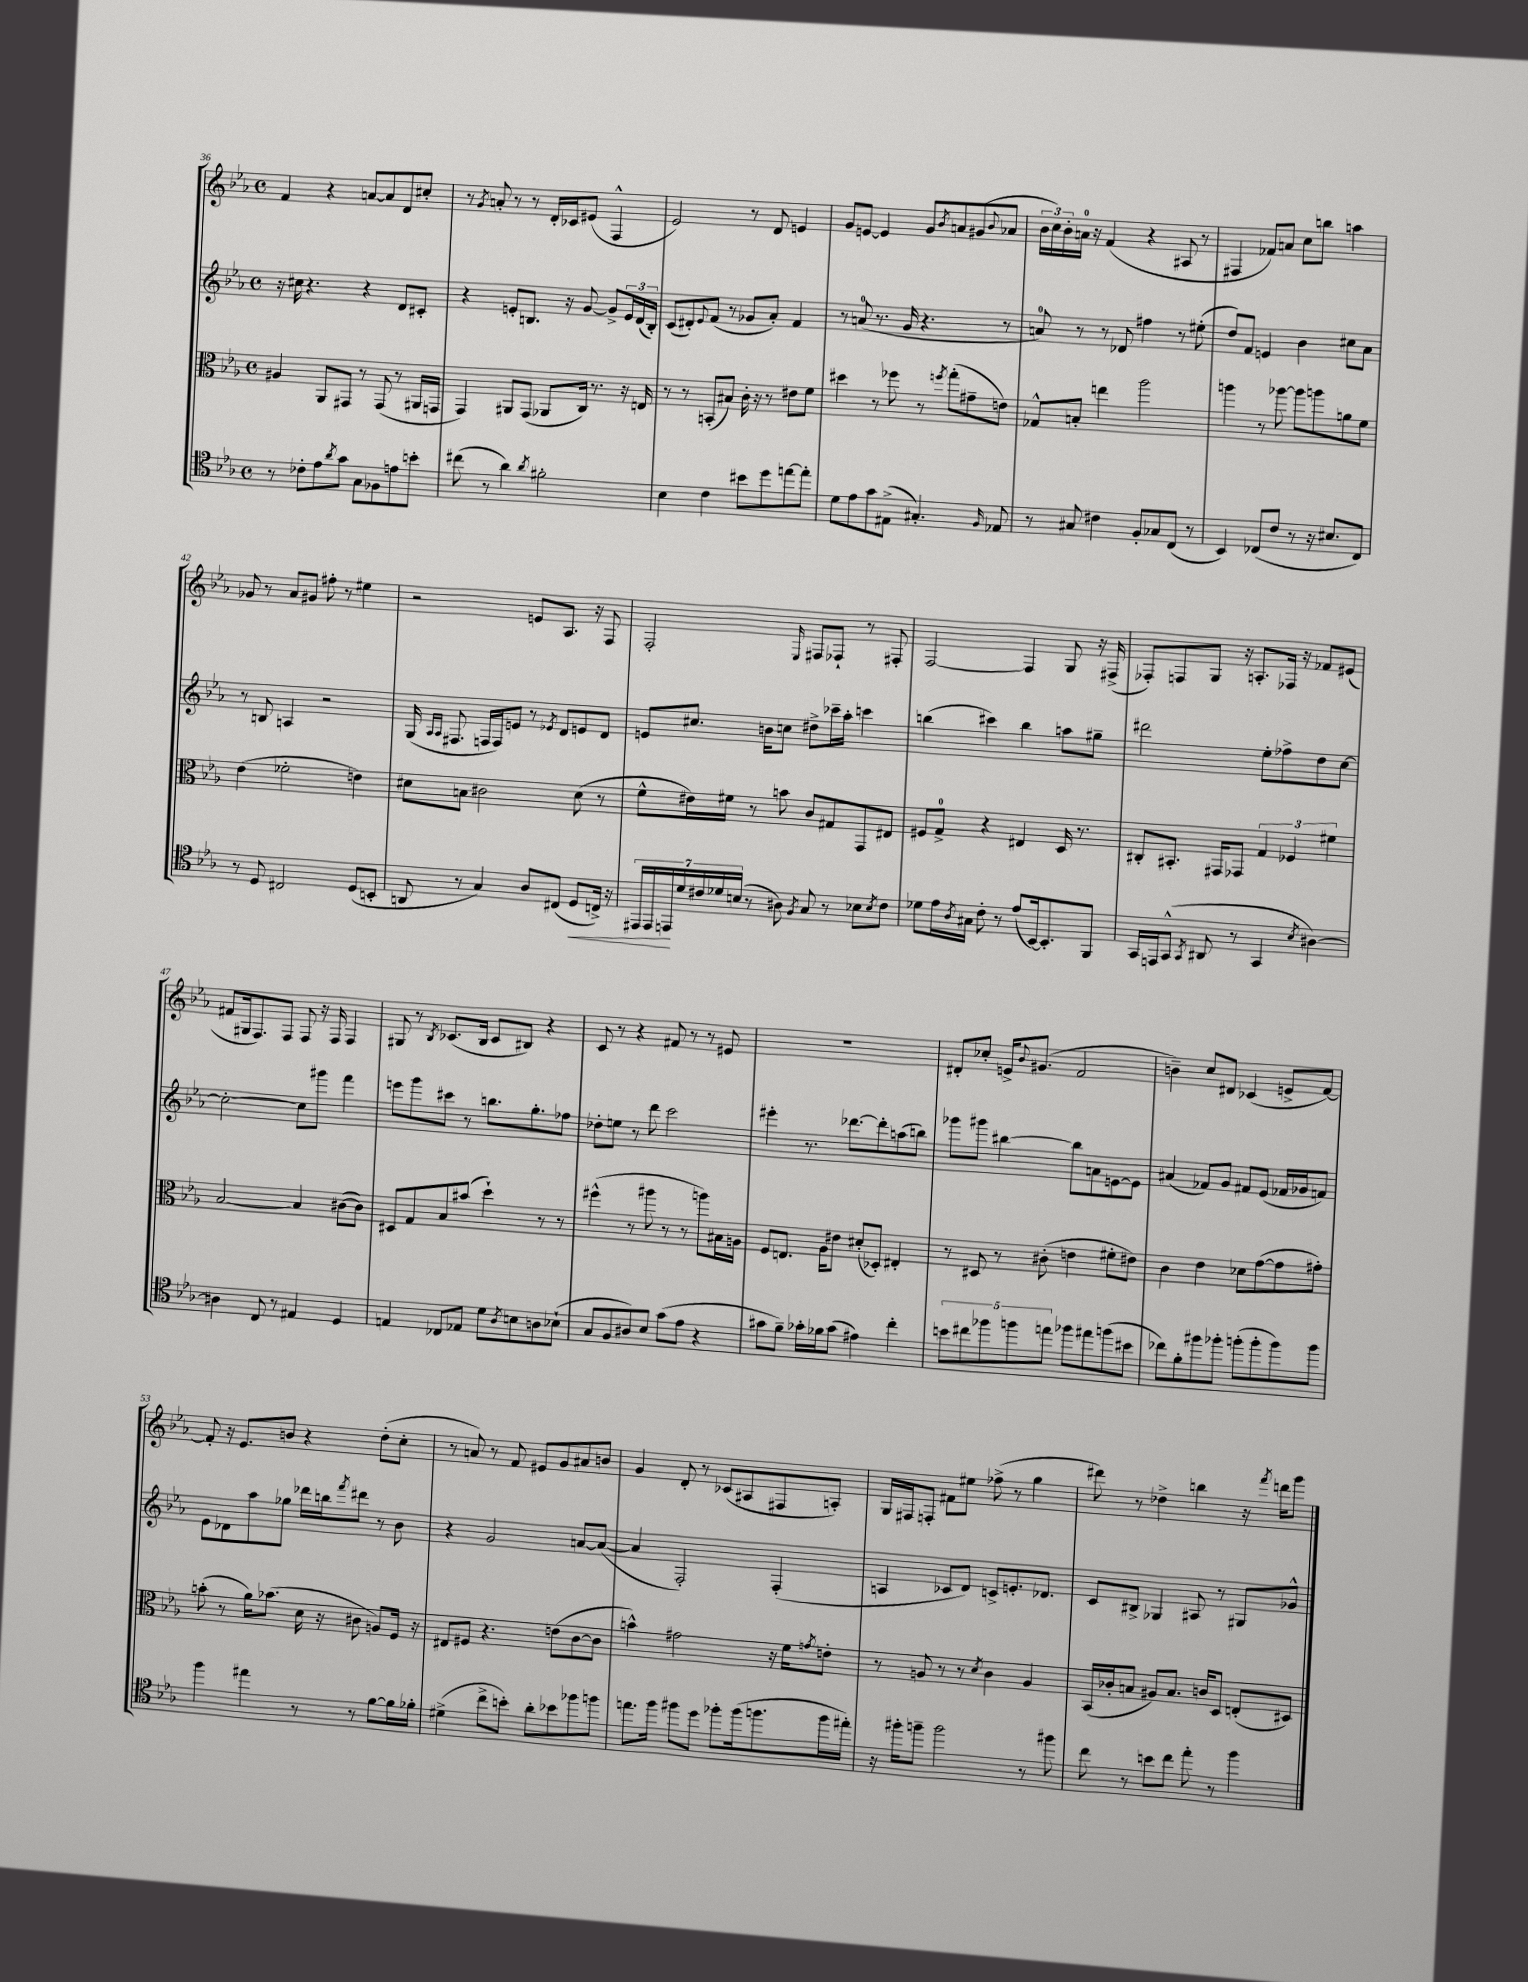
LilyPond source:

<<
\new StaffGroup <<
\new Staff = "s0" {
    \clef treble \key ees \major \defaultTimeSignature \time 4/4
    f'4 r4 a'8~ a'8 d'8 cis''8-. |
    r8 \acciaccatura { g'8 } a'8-. r8 r8 d'16-. ces'16 eis'8( f4-^ |
    ees'2) r8 d'8 e'4 |
    g'8 e'8~ e'4 g'8 \acciaccatura { bes'8 } a'8 gis'8( \appoggiatura { bes'8 } aes'8 |
    \tuplet 3/2 { bes'16 c''16) bes'16-. } a'16-0 r16 f'4( r4 ais8 r8 |
    fis4 fes'8) a'8 c''8 b''8 a''4 |
    ges'8 r8 aes'8 gis'8 fis''8-. r8 eis''4 |
    r2 e'8 aes8. r16 f8 |
    f2-. \grace { ees16 } fis8 fes8-! r8 fis8-. |
    f2~ f4 g8 r16 fis16->( |
    fes8-.) f8 g8 r16 a8.-. fes16 r16 fes'8 eis'8( |
    fis'8 gis16 f8.) f8 f8 r16 f16 f4 |
    gis8 r8 \acciaccatura { bes8 } ces'8.( bes16 ces'8 bis8) r4 |
    c'8 r8 r4 fis'8 r8 r8 eis'8 |
    R1 |
    dis'8-. ces''8-. e'16-> \appoggiatura { bes'8 } gis'8.( f'2 |
    b'4--) c''8 dis'8 ces'4( e'8-> f'8~) |
    f'8-. r16 ees'8. b'8 r4 d''8-.( c''8-. |
    r8 a'8) r8 f'8 eis'8 g'8 ais'8 b'8 |
    g'4 d'8-. r8 ces'8( ais8 fis8 a8-.) |
    g16 fis16 f8-. fis'8 eis''8 fes''8->( r8 g''4 |
    dis'''8) r8 des''4-> b''4 r16 \acciaccatura { f'''8 } d'''16 g'''8 \bar "|." |
}
\new Staff = "s1" {
    \clef treble \key ees \major \defaultTimeSignature \time 4/4
    r16 cis''16 r4. r4 d'8 cis'8-. |
    r4 e'8-. b8. r16 g'8~ g'8-> \tuplet 3/2 { e'16 d'16( b16-.) } |
    c'8( dis'8-.) \appoggiatura { ees'8 } f'8( r8 ges'8 aes'8-.) f'4 |
    r8 a'8-0( r8. g'16 r4. r8 |
    a'8-0) r8 r8 des'8 fis''4 r8 eis''8-.( |
    d''8) f'8 e'4 bes'4 cis''8 aes'8 |
    r8 b8 a4 r2 |
    g16( \grace { aes16 aes16 } fis8. f16 f16) e'8 r8 \acciaccatura { ees'8 } d'8 e'8 d'8 |
    e'8 cis''8. b'16 c''8 dis''8-> ces'''16-- aes''16-. c'''4 |
    b''4( cis'''4) b''4 a''8 gis''8-- |
    dis'''2 ees''8-. fes''8-> d''8 c''8~ |
    c''2~-. c''8 gis'''8 f'''4 |
    e'''8 g'''8 cis'''8 r8 b''8. g''8.-. fes''8 |
    des''8-. e''8 r8 d'''8 c'''2 |
    eis'''4-. r8. des'''8.~ des'''8-. a''8( b''8) |
    ges'''8 gis'''8 bis''4~ bis''8 a'8 e'8~ e'8 |
    ais'4( fes'8) g'8 fis'8 ees'8( fes'16 ges'16 f'8) |
    ees'8 des'8 aes''8 ges''8 des'''16 b''16 \acciaccatura { f'''8 } dis'''8 r8 bes'8 |
    r4 g'2 a'8~ a'8~( |
    a'4 f2-.) f4-.( |
    a4 ces'8 d'8) c'8-> e'8.-. des'8. |
    c'8 bis8-> ges4 ais8 r8 gis8 ges'8-^ \bar "|." |
}
\new Staff = "s2" {
    \clef alto \key ees \major \defaultTimeSignature \time 4/4
    ais4 aes,8 gis,8 r8 gis,8( r8 ais,16 g,16 |
    g,4) ais,8 g,8( aes,8 c16) r8. r16 e16 |
    r8 r8 b,8-.( bis8) c'16-. r16 r8 eis'8 f'8 |
    dis''4 r8 fes''8 r8 \acciaccatura { f''8 } g''8-.( gis'8-- e'8) |
    ges8-^ b8-. e''4 aes''2 |
    a''4 r8 aes''8~ aes''8 a''8 a'8 f'8 |
    ees'4( fes'2-. e'4) |
    dis'8 b8 cis'2 dis'8( r8 |
    f'8-^ eis'16) fis'16 r8 b'8 c'8 gis8 g,8 eis8 |
    fis8 g8-0-> r4 eis4 d16 r8. |
    cis8-. bis,8.-. gis,16 ges,8 \tuplet 3/2 { g4 fes4 fis'4 } |
    bes2~ bes4 cis'8~( cis'8) |
    dis8 g8 bes8 bis'8( d''4-!) r8 r8 |
    fis''4-^( r8 ais''8 r8 r8 a''8) bis16 a16 |
    f8 e8. aes16 eis'8 dis'8-.( des8-.) eis4-. |
    r8 dis8 r8 cis'8-.( e'4 fis'8-. eis'8) |
    c'4 ees'4 des'8 g'8~( g'8 gis'8-.) |
    b'8-.( r8 aes'16) bes'8.( d'16 r16 cis'8 a8) f16 r16 |
    eis8 fis8 r4. e'8( c'8~ c'8 |
    b'4-^) gis'2 r16 f'16 \acciaccatura { g'8 } e'8-. |
    r8 a8 r8 r8 \acciaccatura { d'8 } c'4 a4 |
    bes,16( ces'16-. b8 ais8) b8. c'16 d8 e8-.( dis8) \bar "|." |
}
\new Staff = "s3" {
    \clef tenor \key ees \major \defaultTimeSignature \time 4/4
    r8 ces'8-. ees'8 \acciaccatura { aes'8 } g'8 g8 fes8 e'8 b'8-. |
    cis''8( r8 aes'4) \acciaccatura { aes'8 } fis'2-. |
    bes4 c'4 bis'8 d''8 e''8~ e''8-. |
    d'8 ees'8 g'8 eis8->( gis4.-.) \grace { f16 } ees8 |
    r8 gis8 cis'4 f8-. ges8 c8( r8 |
    bes,4) ces8( c'8 r8 r16 bis8. ces8) |
    r8 d8 cis2 d8( b,8-. |
    a,8 r8 g4) aes8 cis8( d8\< c16->) r16 |
    \tuplet 7/4 { eis,16 eis,16 e,16\! d'16 cis'16 des'16 b16( } r8 ais8) \acciaccatura { f8 } g8 r8 bes8 \acciaccatura { bes8 } cis'8 |
    des'8 ees'16 \acciaccatura { aes8 } gis16 c'8-. r8 ees'8( bes,16~) bes,8.-. f,8 |
    g,16 e,16 g,8-^( \acciaccatura { g,8 } ais,8 r8 g,4 \acciaccatura { bes8 } ais4~) |
    ais4 c8 r8 eis4 d4 |
    e4 ces8 ees8 d'8 \acciaccatura { aes8 } b8 a8 bes8-!( |
    g8 f8 ais8) bes8 g'8( ees'8 r4 |
    gis'8 f'8--) ges'16-. fes'16 ges'8( eis'4) c''4-. |
    \tuplet 5/4 { b'8 cis''8 fes''8 f''8 e''8 } fes''8 eis''8 f''8( bis'8 |
    ces''8) f'8-. fis''8 fes''8-. f''8-.( f''8-. f''8) f''8 |
    f''4 eis''4 r8 r8 f'8~ f'16 fes'16-. |
    dis'4->( c''8-> b'8-.) aes'8-. bes'8 fes''8 f''8 |
    e''8. f''16 fis''8 d''8 fes''8-. fes''16( f''8. f''16 eis''16-.) |
    r16 fis''16-. f''8-- f''2 r8 fis''8 |
    c''8 r8 b'8 c''8 ees''8-. r8 f''4 \bar "|." |
}
>>
>>
\layout { \context { \Score currentBarNumber = #36 } }
